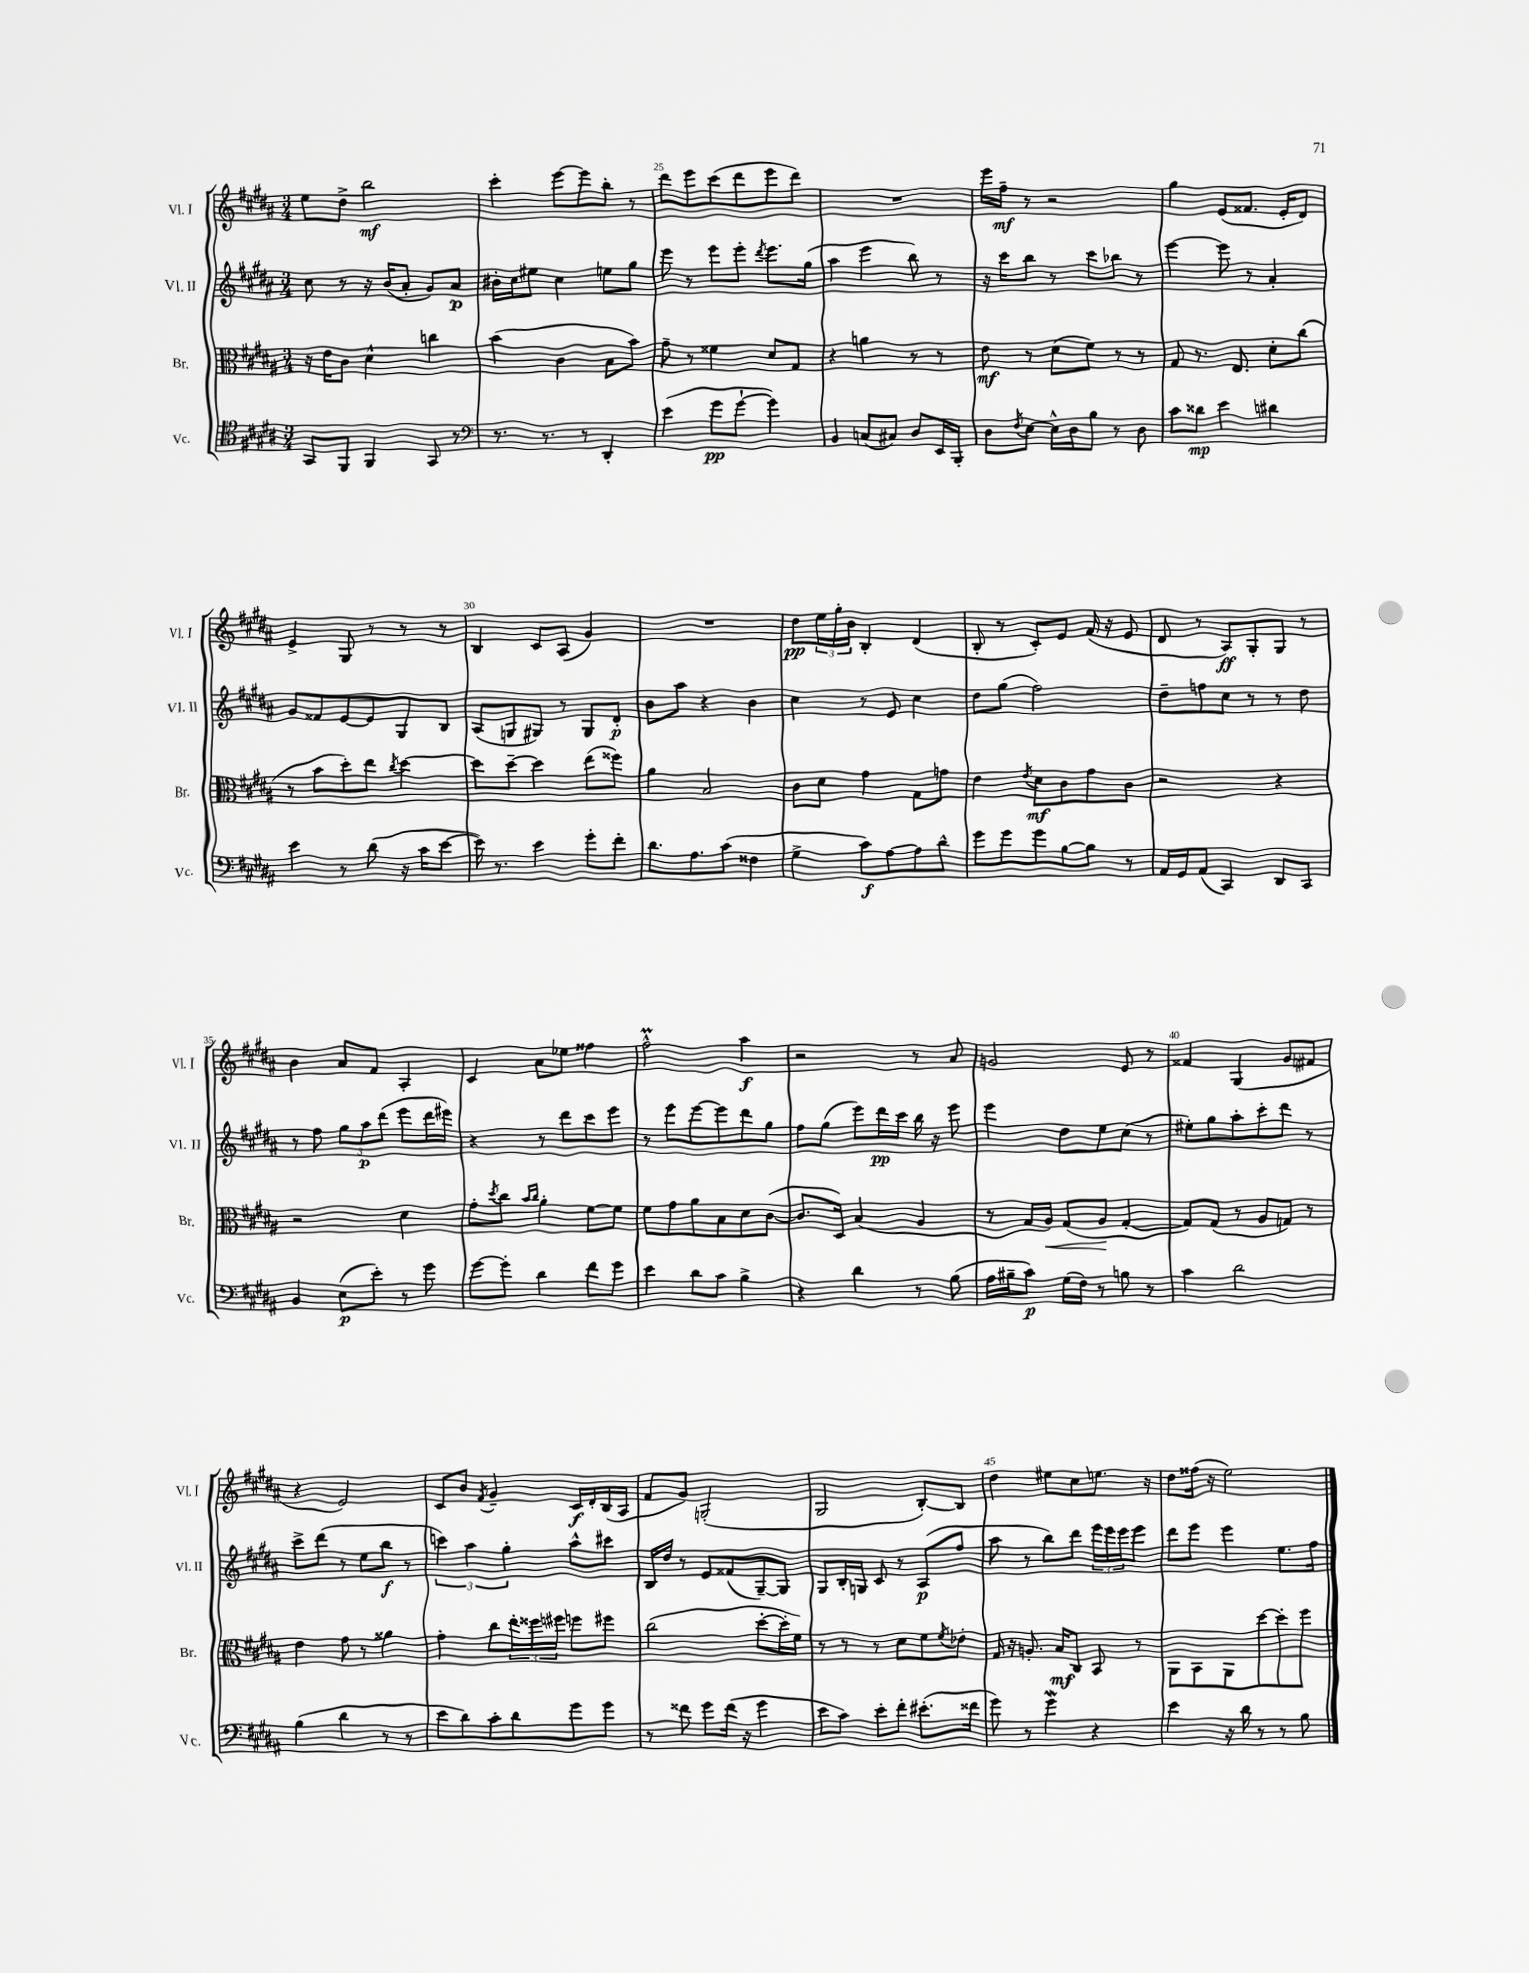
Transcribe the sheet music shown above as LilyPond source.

<<
\new StaffGroup <<
\new Staff = "s0" \with { instrumentName = "Vl. I" shortInstrumentName = "Vl. I" } {
    \clef treble \key b \major \numericTimeSignature \time 3/4
    e''8 dis''8-> b''2\mf |
    cis'''4-. e'''8~ e'''8 b''8-. r8 |
    dis'''8 e'''8 cis'''8( dis'''8 e'''8 dis'''8) |
    R2. |
    e'''16 fis''16--\mf r8 r2 |
    gis''4 e'8( fisis'8. e'16-. dis'8) |
    e'4-> gis8 r8 r8 r8 |
    b4 cis'8 ais8( gis'4) |
    R2. |
    dis''8\pp \tuplet 3/2 { e''16 gis''16-. b'16 } b4-. dis'4( |
    b8-. r8 cis'8-.) e'8 fis'16( r16 e'8 |
    dis'8 r8 ais8\ff) gis8-. gis8 r8 |
    b'4 ais'8 fis'8 ais4-. |
    cis'4 ais'8 ees''8 fisis''4 |
    fis''2-^\prall ais''4\f |
    r2 r8 ais'8 |
    g'2 e'8 r8 |
    fisis'4 gis4( gis'8 fis'8 |
    r4 e'2) |
    cis'8 b'8 \acciaccatura { fis'8 } gis'4-- cis'16\f dis'16-. b16( ais16 |
    fis'8 gis'8) g2-.( |
    gis2 b8~-.) b8 |
    dis''4 eis''8 cis''8 e''8. r16 |
    dis''8 fisis''16( r16 e''2) \bar "|." |
}
\new Staff = "s1" \with { instrumentName = "Vl. II" shortInstrumentName = "Vl. II" } {
    \clef treble \key b \major \numericTimeSignature \time 3/4
    cis''8 r8 r16 b'16( ais'8-. gis'8) ais'8\p |
    bis'16-. cis''16 eis''8 cis''4 e''8 gis''8 |
    e'''8 r8 e'''8 e'''8-. \acciaccatura { dis'''8 } e'''8. gis''16( |
    ais''4 e'''4 b''8) r8 |
    r16 cis'''16 b''8 r8 cis'''8 bes''8 r8 |
    e'''4~ e'''8 r8 ais'4-. |
    gis'8 fisis'8 e'8~ e'8 gis8 b8 |
    ais8( g8 gis8) r8 gis8 dis'8-.\p |
    b'8 ais''8 r4 b'4 |
    cis''4 r8 e'8 cis''4 |
    dis''8 gis''8( fis''2) |
    dis''8-- f''8 cis''8 r8 r8 dis''8 |
    r8 fis''8 \tuplet 3/2 { gis''8 ais''8\p dis'''8( } e'''8 dis'''16 eis'''16) |
    r4 r8 dis'''8 cis'''8 e'''8 |
    r8 e'''8 e'''8~ e'''8 dis'''8 gis''8 |
    fis''8 gis''8( e'''8) dis'''16\pp cis'''16 b''16 r16 e'''8 |
    e'''4 dis''8 e''8 cis''8( r8 |
    eis''8-.) gis''8 ais''8-. cis'''8-. dis'''8 r8 |
    cis'''8-> dis'''8( r8 e''8 b''8\f r8 |
    \tuplet 3/2 { c'''4) ais''4 gis''4-. } ais''8-^ cis'''8 |
    b16 dis''16 r8 e'8 fisis'8( gis8~--) gis8 |
    gis8 b16-. g16 cis'8 r8 ais8\p( fis''8 |
    ais''8 r8 b''8) dis'''8 \tuplet 3/2 { e'''16 e'''16 e'''16 } e'''8 |
    dis'''8 e'''8 e'''4 e''8. fis''16 \bar "|." |
}
\new Staff = "s2" \with { instrumentName = "Br." shortInstrumentName = "Br." } {
    \clef alto \key b \major \numericTimeSignature \time 3/4
    r16 e'16 cis'8 dis'4-^ c''4 |
    b'4( cis'4 b8 b'8) |
    gis'8-- r8 fisis'4 dis'8 gis8 |
    r4 a'4 r8 r8 |
    e'8\mf r8 dis'8( fis'8) r8 r8 |
    gis8 r8. e8. dis'8-. cis''8( |
    r8 b'8 dis''8-.) e''8 \acciaccatura { cis''8 } dis''4~ |
    dis''8 dis''8~-- dis''4 e''8( fisis''8) |
    ais'4 b2 |
    cis'8 dis'8 gis'4 gis8 g'8 |
    e'4 \acciaccatura { e'8 } dis'8\mf cis'8 gis'8 cis'8 |
    r2 r4 |
    r2 dis'4 |
    gis'8-. \acciaccatura { dis''8 } cis''8 \grace { b'16 cis''16 } ais'4-. fis'8~ fis'8 |
    fis'8 gis'8 ais'8 b8 dis'8 cis'8~( |
    cis'8. dis16) b4( ais4 |
    r8 gis16 ais16\<) gis8( ais8\! gis4~-. |
    gis8) gis8( r8 ais8 g8) r8 |
    e'4 gis'8 r8 aisis'4 |
    gis'4-. cis''8 \tuplet 3/2 { e''16-. fisis''16 fis''16 } f''8 fis''8 |
    cis''2( dis''8~-. dis''16-. fis'16) |
    r8 r8 r8 dis'8 fis'8 \acciaccatura { fis'8 } ees'8-. |
    gis16 r16 a8.-. b16\mf cis8 b,8 r8 |
    ais,8 b,8 ais,8 dis''8~ dis''8-. fis''8 \bar "|." |
}
\new Staff = "s3" \with { instrumentName = "Vc." shortInstrumentName = "Vc." } {
    \clef tenor \key b \major \numericTimeSignature \time 3/4
    gis,8 fis,8 fis,4 gis,8 r8 |
    \clef bass r8. r8. r8 dis,4-. |
    e'4( gis'8\pp gis'8~-! gis'4) |
    b,4 c8( cis8) dis8 e,16 b,,16-. |
    dis8 \acciaccatura { fis8 } e8~ e16-^ dis16 b8 r8 dis8 |
    cis'8 disis'8\mp e'4 dis'4 |
    e'4 r8 dis'8( r16 cis'16 e'8~ |
    e'16) r8. e'4 gis'8-. fis'8-. |
    dis'8. ais8. cis'8( fisis4 |
    gis4-> cis'8\f) ais8~ ais8 dis'8-^ |
    gis'8 gis'8 gis'8 b8~ b8 r8 |
    ais,16 gis,16 ais,8( cis,4) dis,8 cis,8 |
    b,4 e8\p( e'8-.) r8 gis'8 |
    gis'8~ gis'8-. dis'4 fis'8 gis'8 |
    e'4 dis'8 cis'8 b4-> |
    r4 dis'4 r8 b8( |
    ais16 bis16-- cis'8\p) gis16( fis16) r8 b8 r8 |
    cis'4 dis'2 |
    b4( dis'4 r8 r8 |
    e'8 dis'8) cis'8-. dis'8 gis'8 gis'8 |
    r8 fisis'8 gis'8 fisis'16( r16 gis'4 |
    e'8 cis'8) e'8-. fis'8-. eis'8.-.( fisis'16 |
    gis'8) r8 gis'4\mordent r4 |
    e'4 r16 dis'16 r8 r8 b8 \bar "|." |
}
>>
>>
\layout { \context { \Score currentBarNumber = #23 \override BarNumber.break-visibility = ##(#f #t #t) barNumberVisibility = #(every-nth-bar-number-visible 5) } }
